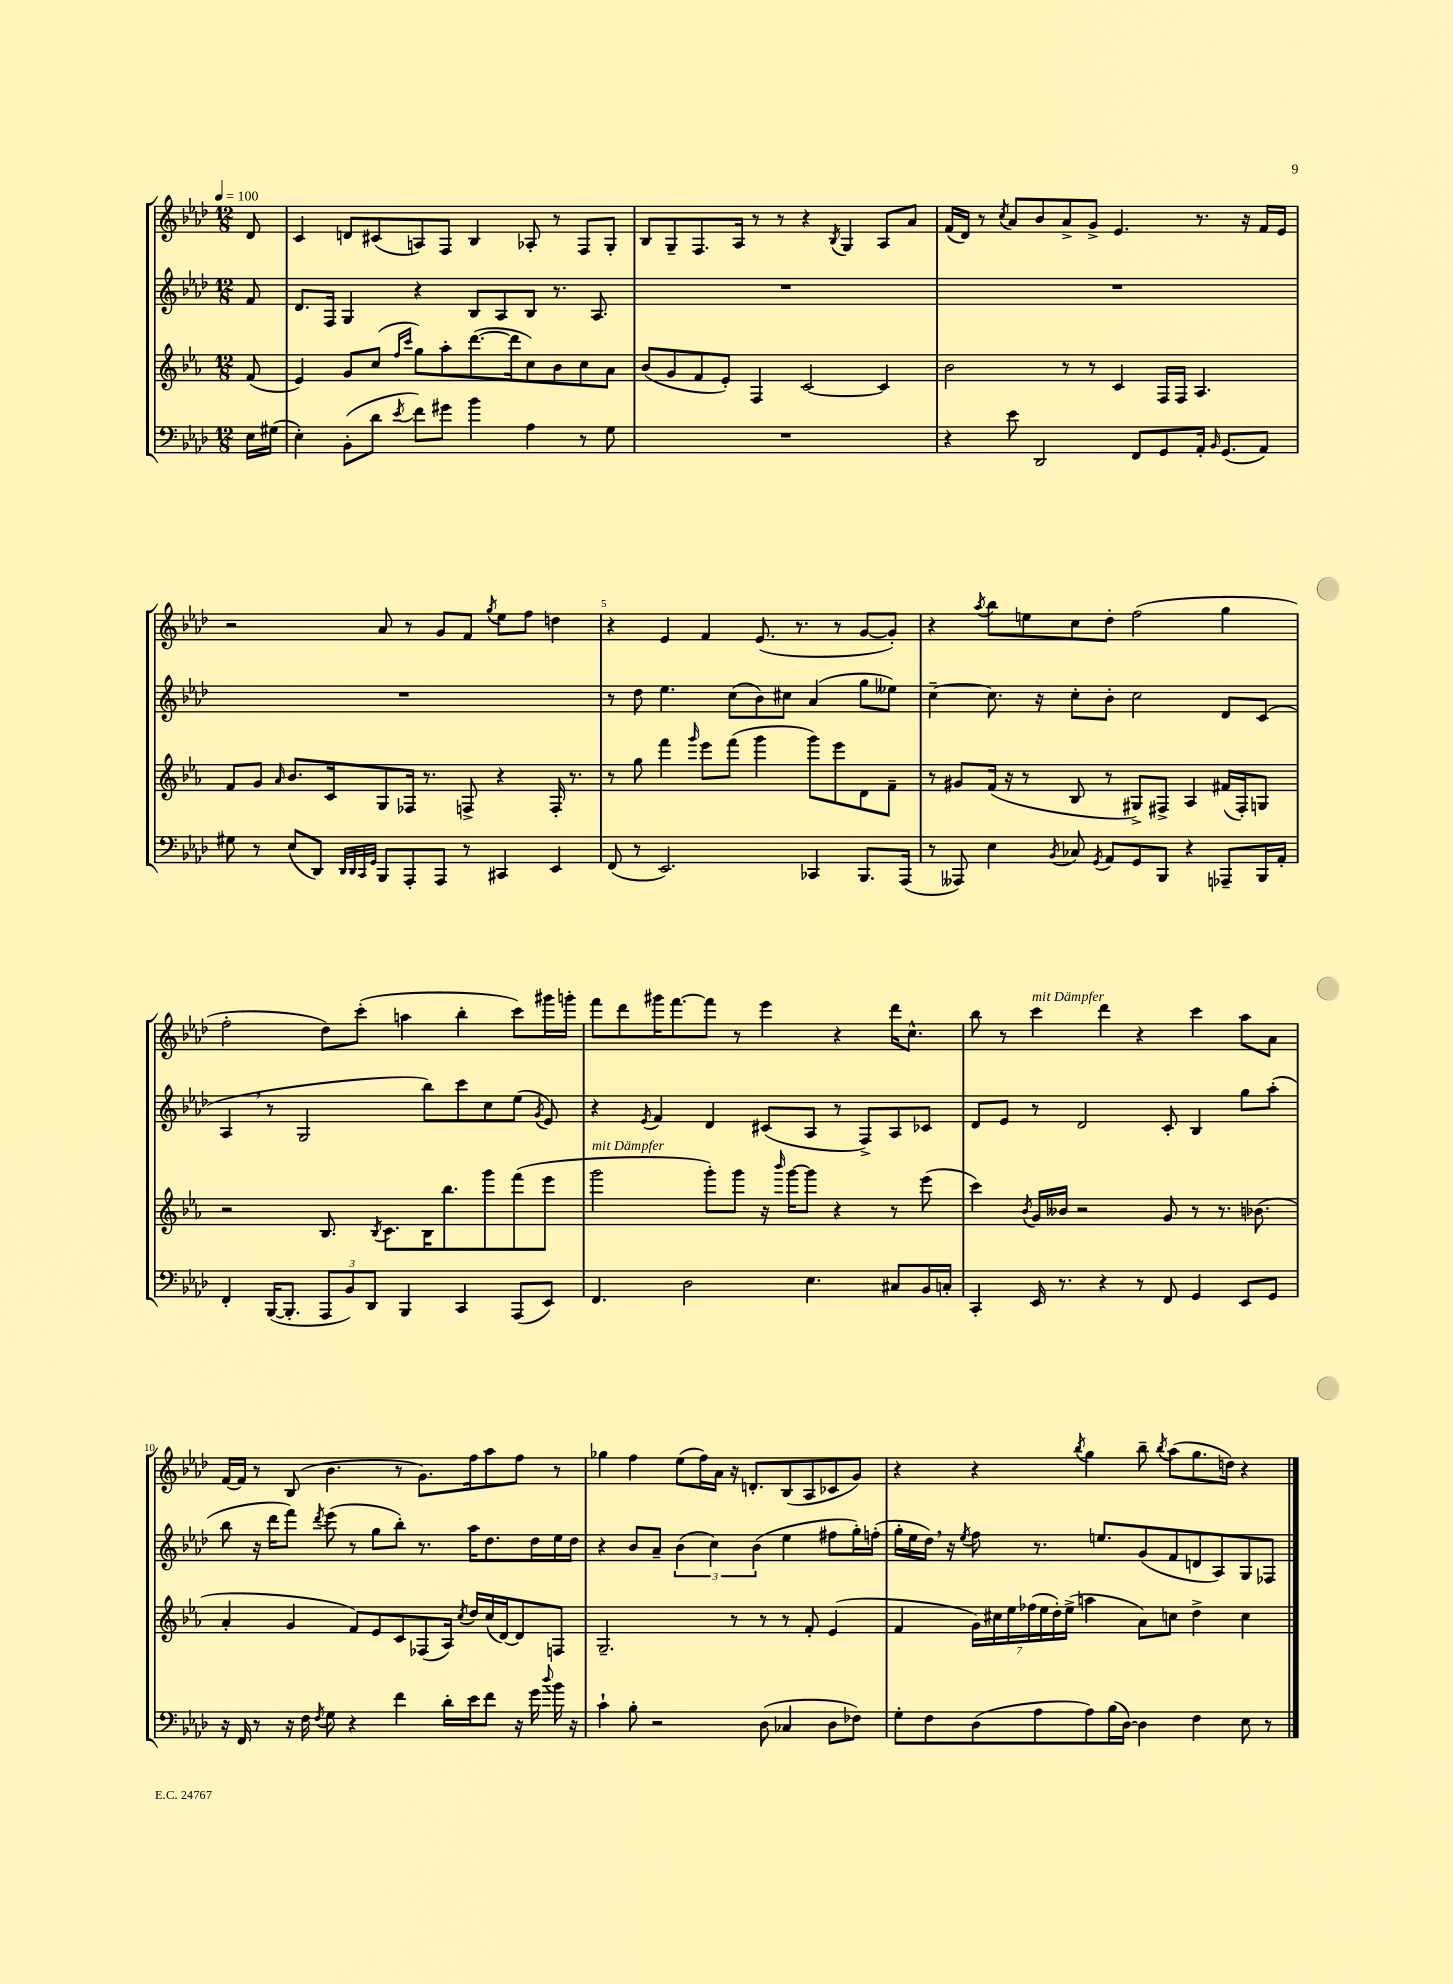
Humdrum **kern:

**kern	**kern	**kern	**kern
*part4	*part3	*part2	*part1
*staff4	*staff3	*staff2	*staff1
*clefF4	*clefG2	*clefG2	*clefG2
*k[b-e-a-d-]	*k[b-e-a-]	*k[b-e-a-d-]	*k[b-e-a-d-]
*M12/8	*M12/8	*M12/8	*M12/8
*MM100	*MM100	*MM100	*MM100
=	=	=	=
16E-\LL	(8f/	8f/	8d-/
(16G#X\JJ	.	.	.
=1	=1	=1	=1
4E-'\)	4e-/)	8.d-/L	4c/
.	.	16F/Jk	.
(8BB-'\L	8g/L	4G/	8dn/L
8d-\J	(8cc/J	.	(8c#X/
.	16qqff/LL	.	.
8qe-/	16qqccc/JJ	.	.
8f\L)	8gg\L)	4r	8An/)
8g#X\J	8aa-'\	.	8F/J
4b-\	([8.ddd\	8B-/L	4B-/
.	.	8A-/	.
.	16ddd\k]	.	.
4A-\	8cc\)	8B-/J	8A-X'/
.	8b-\	8.r	8r
8r	8cc\	.	8F/L
.	.	8.A-/	.
8G\	8a-\J	.	8G'/J
=2	=2	=2	=2
1.r	(8b-/L	1.r	8B-/L
.	8g/	.	8G~/
.	8f/	.	8.F/
.	8e-'/J)	.	.
.	.	.	16A-/Jk
.	4F/	.	8r
.	.	.	8r
.	[2c/	.	4r
.	.	.	8qB-/
.	.	.	4G/
.	4c/]	.	8A-/L
.	.	.	8a-/J
=3	=3	=3	=3
4r	2b-\	1.r	(16f/LL
.	.	.	16d-/JJ)
.	.	.	8r
.	.	.	8qcc/
8e-\	.	.	8a-/L
2DD-/	.	.	8b-/
.	8r	.	8a-^/
.	8r	.	8g^/J
.	4c/	.	4.e-/
8FF/L	.	.	.
8GG/	16F/LL	.	.
.	16F/JJ	.	.
16AA-'/Jk	4.A-/	.	8.r
16qqBB-/	.	.	.
(8.GG/L	.	.	.
.	.	.	16r
8AA-/J)	.	.	16f/LL
.	.	.	16e-/JJ
!!LO:LB:g=z
=4	=4	=4	=4
8G#X\	8f/L	1.r	2r
8r	8g/J	.	.
.	16qqa-/	.	.
(8E-/L	8.b-/L	.	.
8DD-/J)	.	.	.
.	16c/k	.	.
32qqDD-/LLL	.	.	.
32qqDD-/	.	.	.
32qqCC/	.	.	.
32qqGG/JJJ	.	.	.
8BBB-/L	8G/	.	8a-/
8AAA-'/	16F-X/Jk	.	8r
.	8.r	.	.
8AAA-/J	.	.	8g/L
8r	8Fn^/	.	8f/J
.	.	.	8qgg/
4CC#X/	4r	.	8ee-\L
.	.	.	8ff\J
4EE-/	16F'/	.	4ddn\
.	8.r	.	.
=5	=5	=5	=5
(8FF/	8r	8r	4r
8r	8gg\	8dd-\	.
2.EE-/)	4fff\	4.ee-\	4e-/
.	16qqggg/	.	.
.	8eee-\L	.	4f/
.	(8fff\J	(8cc\L	.
.	4ggg\	8b-\)	(8.e-/
.	.	8cc#X\J	.
.	.	.	8.r
4CC-X/	8ggg\L)	(4a-/	.
.	8eee-\	.	8r
8.BBB-/L	8d\	8gg\L	[8g/L
.	8f~\J	8ee--X\J)	8g'/J])
(16AAA-/Jk	.	.	.
=6	=6	=6	=6
8r	8r	[4cc~\	4r
8AAA--X/)	8g#X/L	.	.
.	.	.	8qaa-/
4E-\	(16f/Jk	8.cc\]	8bb-\L
.	16r	.	.
.	8r	.	8een\
.	.	16r	.
8qBB-/	.	.	.
8C-X/	8B-/	8cc'\L	8cc\
8qGG/	.	.	.
8AA-/L	8r	8b-'\J	8dd-'\J
8GG/	8G#X^/L)	2cc\	(2ff\
8BBB-/J	8F#X^/J	.	.
4r	4A-/	.	.
8AAA-X~/L	(16f#X/LL	8d-/L	4gg\
.	16F#'/J)	.	.
16BBB-/L	8Gn/J	(8c/J	.
16AA-'/JJ	.	.	.
!!LO:LB:g=z
=7	=7	=7	=7
4FF'/	2r	4A-,/	2ff'\
([16BBB-/KL	.	8r	.
8.BBB-'/J]	.	.	.
.	.	2G/	.
12AAA-/L	8.B-/	.	8dd-\L)
12BB-/)	.	.	.
.	.	.	(8ccc'\J
12DD-/J	.	.	.
.	8qB-/	.	.
.	8.c\L	.	.
4BBB-/	.	.	4aan\
.	16B-\K	8bb-\L)	.
.	8.bb-\	.	.
4CC/	.	8ccc\	4bb-'\
.	8ggg\	8cc\	.
(8AAA-/L	(8fff\	(8ee-\J	8ccc\L)
.	.	8qg/	.
8EE-/J)	8eee-\J	8e-/)	16ggg#X\L
.	.	.	16gggn'\JJ
=8	=8	=8	=8
!	!LO:TX:a:i:t=mit Dämpfer	!	!
4.FF/	2ggg\	4r	8fff\L
.	.	.	8ddd-\
.	.	8qe-/	.
.	.	4f/	16ggg#X\K
.	.	.	[8.fff\
2D-\	.	.	.
.	8ggg'\L)	4d-/	8fff\J]
.	8ggg\J	.	8r
.	16r	(8c#X/L	4eee-\
.	16qqbbb-/	.	.
.	[16ggg\KL	.	.
4.E-\	8ggg\J]	8A-/J	.
.	4r	8r	4r
.	.	8F^/L)	.
8C#X/L	8r	8A-/	16ddd-\KL
.	.	.	8.cc^^\J
16BB-/L	(8eee-\	8c-X/J	.
16Cn'/JJ	.	.	.
=9	=9	=9	=9
4CC'/	4ccc\)	8d-/L	8bb-\
.	.	8e-/J	8r
.	8qb-/	.	.
!	!	!	!LO:TX:a:i:t=mit Dämpfer
16EE-/	16g/LL	8r	4ccc\
8.r	16b--X/JJ	.	.
.	2r	2d-/	.
4r	.	.	4ddd-\
8r	.	.	4r
8FF/	8g/	8c'/	.
4GG/	8r	4B-/	4ccc\
.	8.r	.	.
8EE-/L	.	8gg\L	8aa-\L
.	(8.b-X\	.	.
8GG/J	.	(8aa-'\J	8a-\J
!!LO:LB:g=z
=10	=10	=10	=10
16r	4a-'/	8bb-\	[16f/LL
16FF/	.	.	16f/JJ]
8r	.	16r	8r
.	.	16ddd-\KL	.
16r	4g/	8fff\J)	(8B-/
16F\	.	.	.
8qF/	.	8qddd-/	.
8G\	.	(8eee-\	4.b-\
4r	8f/L)	8r	.
.	8e-/	8gg\L	.
4f\	8c/	8bb-'\J)	8r
.	(8F-X/	8.r	8.g\L)
16d-'\LL	16A-/Jk)	.	.
.	8qcc/	.	.
16e-\J	16dd/LL	16aa-\KL	16ff\k
8f\J	(16cc/	8.dd-\	8aa-\
.	[16d/J)	.	.
16r	8d/]	.	8ff\J
16g\	.	16dd-\L	.
8qqdd-/	.	.	.
16b-\	8Fn/J	16ee-\	8r
16r	.	16dd-\JJ	.
=11	=11	=11	=11
4c`\	2.G~/	4r	4gg-X\
8B-'\	.	8b-/L	4ff\
2r	.	8a-~/J	.
.	.	(6b-\	(8ee-\L
.	.	.	16ff\L)
.	.	6cc\)	.
.	.	.	16a-\JJ
.	8r	.	16r
.	.	.	8.dn'/L
.	.	(6b-\	.
(8D-\	8r	.	.
4C-X/	8r	4ee-\	(8B-/
.	8f'/	.	8A-/
8D-\L	(4e-/	8ff#X\L	8c-X/
8F-X\J)	.	16gg'\L)	8g/J)
.	.	(16ffn'\JJ	.
=12	=12	=12	=12
8G'\L	4f/	16gg'\LL	4r
.	.	16ee-\	.
8F\	.	16dd-,\JJ)	.
.	.	16r	.
.	.	8qee-/	.
(8D-\	28g\LL)	8ff\	4r
.	28cc#X\	.	.
.	28ee-\	.	.
.	(28ff-X\	.	.
8A-\	.	8.r	.
.	28ee-\	.	.
.	28dd'\)	.	.
.	(28ee-^\JJ	.	.
.	.	.	8qbb-/
8A-\)	4aan\	.	4gg\
.	.	8.een/L	.
(16B-\L	.	.	.
[16D-\JJ)	.	.	.
4D-\]	8a-\L)	(8g/	8bb-~\
.	.	.	8qbb-/
.	8ccn\J	8f/	(8aa-\L
4F\	4dd^\	8dn/	8.gg\
.	.	8A-/)	.
.	.	.	16ddn\Jk)
8E-\	4cc\	8G/	4r
8r	.	8F-X/J	.
==	==	==	==
*-	*-	*-	*-
